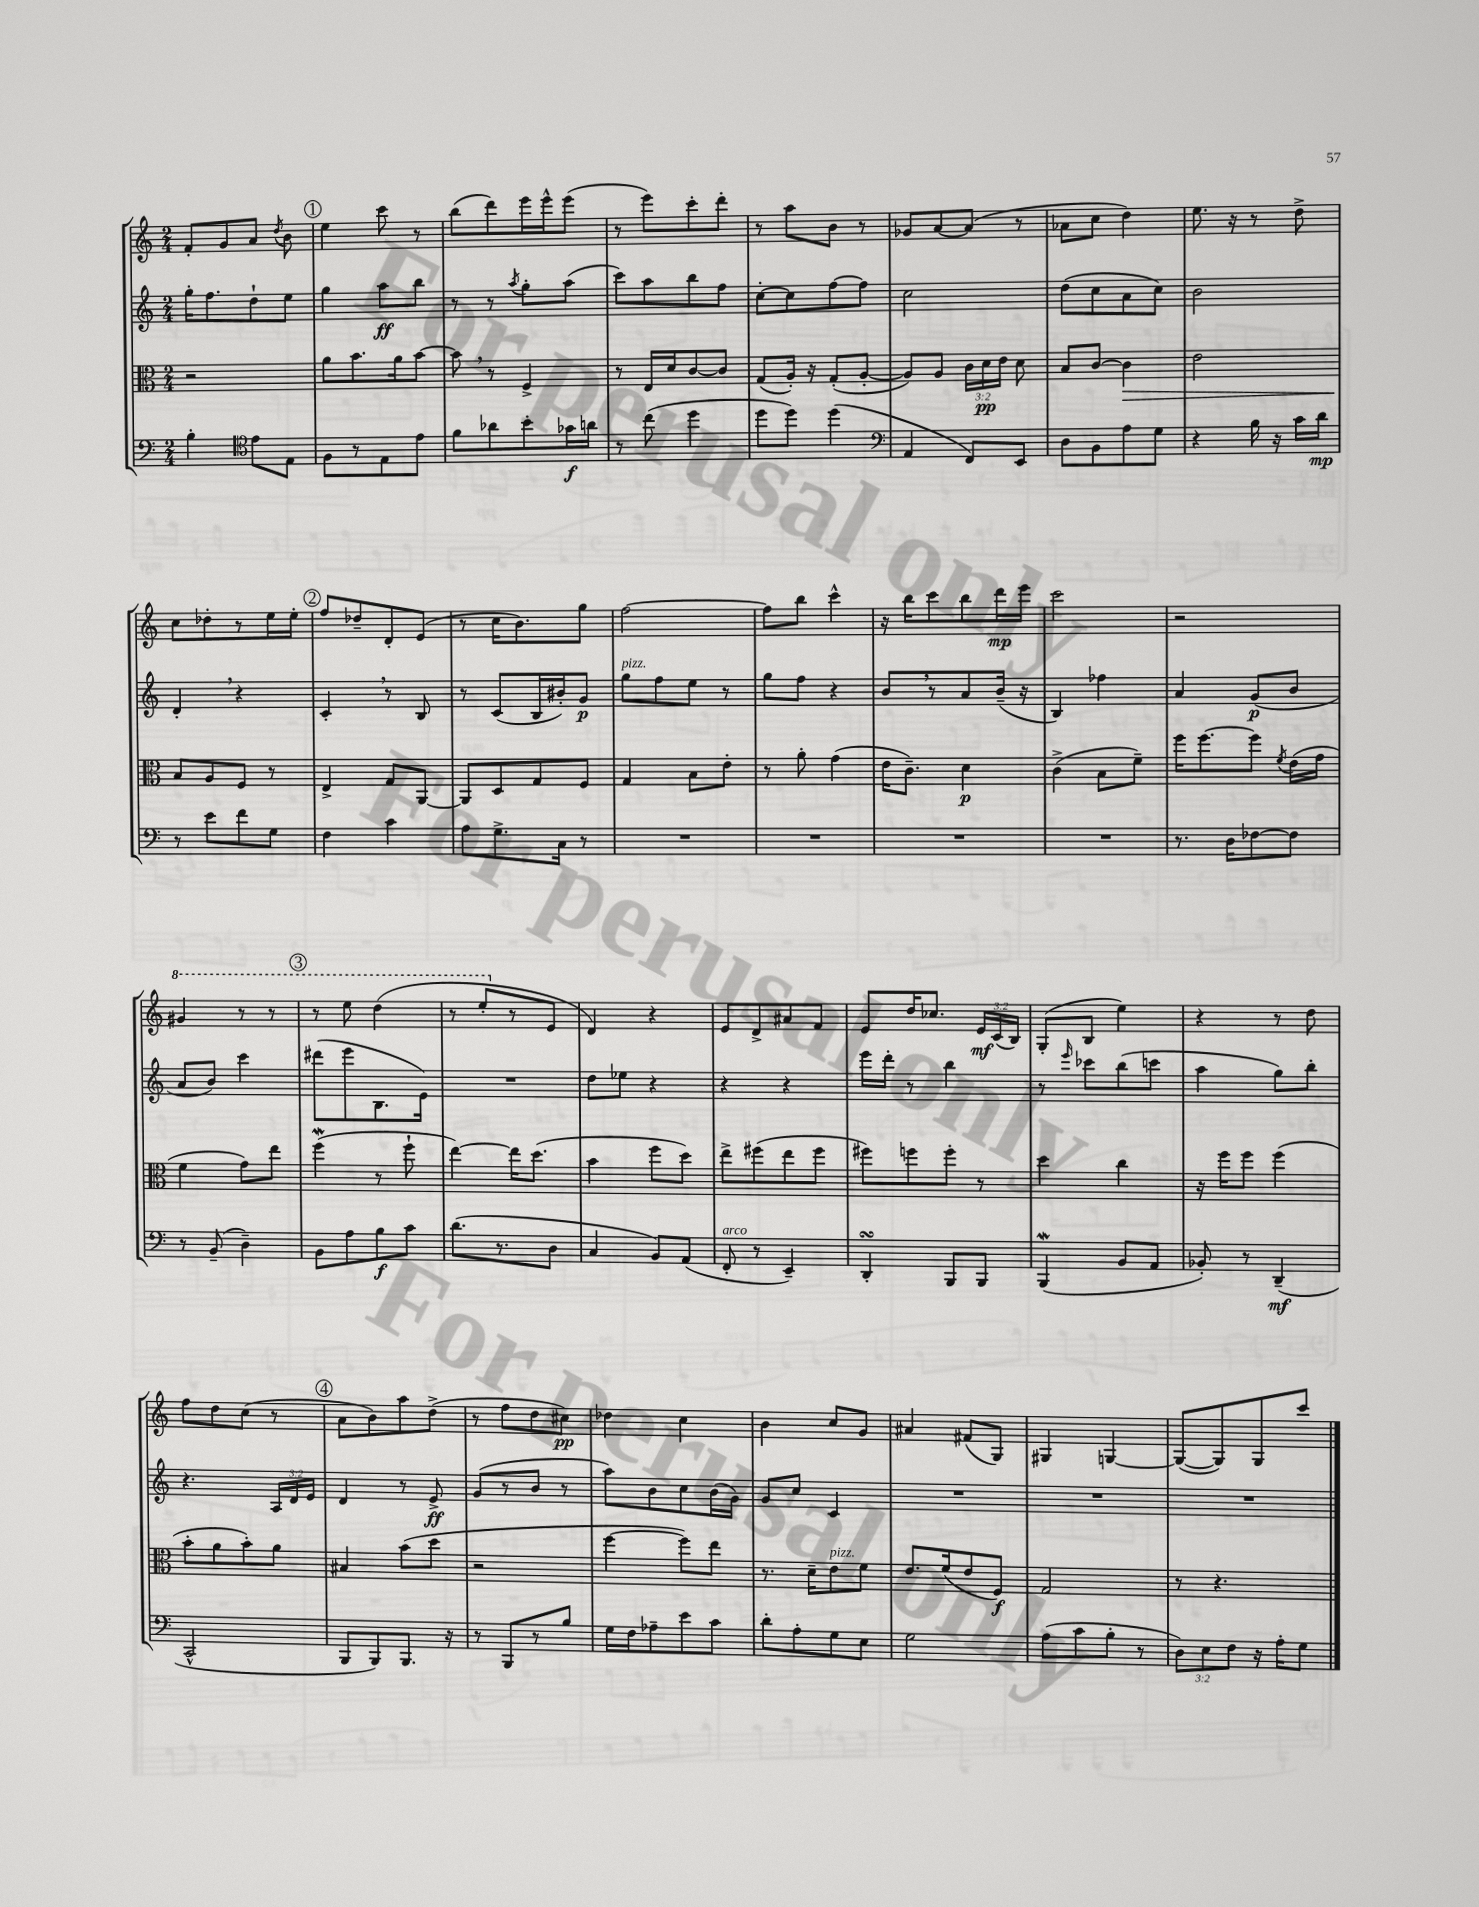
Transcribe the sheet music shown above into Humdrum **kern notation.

**kern	**dynam	**kern	**dynam	**kern	**dynam	**kern	**dynam
*part4	*part4	*part3	*part3	*part2	*part2	*part1	*part1
*staff4	*staff4	*staff3	*staff3	*staff2	*staff2	*staff1	*staff1
*clefF4	*	*clefC3	*	*clefG2	*	*clefG2	*
*k[]	*	*k[]	*	*k[]	*	*k[]	*
*M2/4	*	*M2/4	*	*M2/4	*	*M2/4	*
=34	=34	=34	=34	=34	=34	=34	=34
4B'\	.	2r	.	16gg'\KL	.	8f'/L	.
.	.	.	.	8.ff\	.	.	.
.	.	.	.	.	.	8g/	.
*clefC4	*	*	*	*	*	*	*
8e\L	.	.	.	8dd`\	.	8a/J	.
.	.	.	.	.	.	8qdd/	.
8E\J	.	.	.	8ee\J	.	8b\	.
!!LO:REH:place=s1:t=1
=35	=35	=35	=35	=35	=35	=35	=35
8F\L	.	8a\L	.	4gg\	.	4ee\	.
8r	.	8.b\	.	.	.	.	.
8E\	.	.	.	8aa\L	ff	8ccc\	.
.	.	16a\k	.	.	.	.	.
8e\J	.	[8b\J	.	8bb\J	.	8r	.
=36	=36	=36	=36	=36	=36	=36	=36
8f\L	.	8b,\]	.	8r	.	(8bb\L	.
8a-X\	.	8r	.	8r	.	8ddd\)	.
.	.	.	.	8qaa/	.	.	.
8b'\	.	4F^/	.	8gg'\L	.	16eee\L	.
.	.	.	.	.	.	16eee^^\J	.
16g-X\L	f	.	.	(8aa\J	.	(8eee\J	.
16an\JJ	.	.	.	.	.	.	.
=37	=37	=37	=37	=37	=37	=37	=37
8r	.	8r	.	8ccc\L)	.	8r	.
(8cc\	.	16E/LL	.	8aa\	.	8eee\L)	.
.	.	16d/J	.	.	.	.	.
4dd\	.	[8c/	.	8bb\	.	8ccc'\	.
.	.	8c/J]	.	8ff\J	.	8ddd'\J	.
=38	=38	=38	=38	=38	=38	=38	=38
8dd\L	.	(8G/L	.	[8cc'\L	.	8r	.
8dd\J)	.	16A'/Jk)	.	8cc\]	.	8aa\L	.
.	.	16r	.	.	.	.	.
(4dd\	.	(8G'/L	.	[8ff\	.	8b\J	.
.	.	[8A'/J	.	8ff\J]	.	8r	.
=39	=39	=39	=39	=39	=39	=39	=39
*clefF4	*	*	*	*	*	*	*
4AA/	.	8A/L])	.	2cc\	.	8g-X/L	.
.	.	8A/J	.	.	.	[8a/	.
8FF/L)	.	24c\LL	.	.	.	(8a/J]	.
.	.	24d\	pp	.	.	.	.
.	.	24e\JJ	.	.	.	.	.
8EE/J	.	8d\	.	.	.	8r	.
=40	=40	=40	=40	=40	=40	=40	=40
8D\L	.	8B/L	.	(8dd\L	.	8a-X\L	.
8BB\	.	[8c/J	.	8cc\	.	8cc\J	.
!	!	!	!LO:HP:b	!	!	!	!
8A\	.	4c\]	>	8a\	.	4dd\)	.
8G\J	.	.	.	8cc\J)	.	.	.
=41	=41	=41	=41	=41	=41	=41	=41
4r	.	2e\	.	2b\	.	8.ee\	.
.	.	.	.	.	.	16r	.
16B\	.	.	.	.	.	8r	.
16r	.	.	.	.	.	.	.
16c\LL	.	.	.	.	.	8dd^\	.
16d\JJ	mp	.	.	.	.	.	.
!!LO:LB:g=z
=42	=42	=42	=42	=42	=42	=42	=42
8r	.	8B/L	.	4d',/	.	8cc\L	.
8e\L	.	8A/	]	.	.	8dd-X'\	.
8f\	.	8F/J	.	4r	.	8r	.
8G\J	.	8r	.	.	.	16ee\L	.
.	.	.	.	.	.	16ee'\JJ	.
!!LO:REH:place=s1:t=2
=43	=43	=43	=43	=43	=43	=43	=43
4F\	.	4E^/	.	4c',/	.	8ff/L	.
.	.	.	.	.	.	8dd-X~/	.
4c\	.	8G/L	.	8r	.	8d'/	.
.	.	[8AA/J	.	8B/	.	(8e/J	.
=44	=44	=44	=44	=44	=44	=44	=44
8A\L	.	8AA/L]	.	8r	.	8r	.
8.G^\	.	8D/	.	(8c/L	.	16cc\KL	.
.	.	.	.	.	.	8.b\)	.
.	.	8G/	.	16B/L	.	.	.
16C\Jk	.	.	.	16b#X'/J)	.	.	.
8r	.	8F/J	.	8g/J	p	8gg\J	.
=45	=45	=45	=45	=45	=45	=45	=45
!	!	!	!	!LO:TX:a:i:t=pizz.	!	!	!
2r	.	4G/	.	8gg\L	.	[2ff\	.
.	.	.	.	8ff\	.	.	.
.	.	8B\L	.	8ee\J	.	.	.
.	.	8e'\J	.	8r	.	.	.
=46	=46	=46	=46	=46	=46	=46	=46
2r	.	8r	.	8gg\L	.	8ff\L]	.
.	.	8a'\	.	8ff\J	.	8bb\J	.
.	.	(4g\	.	4r	.	4ccc^^\	.
=47	=47	=47	=47	=47	=47	=47	=47
2r	.	16e\KL	.	8b,/L	.	16r	.
.	.	8.c~\J)	.	.	.	16bb\KL	.
.	.	.	.	8r	.	8ccc\	.
.	.	4d\	p	8a/	.	8bb\	.
.	.	.	.	(16b~/Jk	.	16ddd\L	mp
.	.	.	.	16r	.	16eee\JJ	.
=48	=48	=48	=48	=48	=48	=48	=48
2r	.	(4c^\	.	4B/)	.	2ccc\	.
.	.	8B\L	.	4ff-X\	.	.	.
.	.	8f~\J)	.	.	.	.	.
=49	=49	=49	=49	=49	=49	=49	=49
8.r	.	16ff\KL	.	4a/	.	2r	.
.	.	[8.ff\	.	.	.	.	.
16D\KL	.	.	.	.	.	.	.
[8F-X\	.	8ff\J]	.	(8g/L	p	.	.
.	.	8qf/	.	.	.	.	.
8F-\J]	.	(16e\LL	.	8b/J	.	.	.
.	.	16g\JJ	.	.	.	.	.
!!LO:LB:g=z
=50	=50	=50	=50	=50	=50	=50	=50
*	*	*	*	*	*	*8va	*
8r	.	4f\	.	8a/L	.	4gg#X/	.
(8BB~/	.	.	.	8b/J)	.	.	.
4D~\)	.	8g\L)	.	4ccc\	.	8r	.
.	.	8ee\J	.	.	.	8r	.
!!LO:REH:place=s1:t=3
=51	=51	=51	=51	=51	=51	=51	=51
8BB\L	.	(4ffw\	.	(8ddd#X\L	.	8r	.
8A\	.	.	.	8eee\	.	8eee\	.
8B\	f	8r	.	8.B\	.	(4ddd\	.
8c\J	.	8ff`\	.	.	.	.	.
.	.	.	.	16e\Jk)	.	.	.
=52	=52	=52	=52	=52	=52	=52	=52
(8.d\L	.	[4ee\)	.	2r	.	8r	.
.	.	.	.	.	.	8eee'/L	.
8.r	.	.	.	.	.	.	.
*	*	*	*	*	*	*X8va	*
.	.	16ee\KL]	.	.	.	8r	.
.	.	(8.dd\J	.	.	.	.	.
8D\J	.	.	.	.	.	8e/J	.
=53	=53	=53	=53	=53	=53	=53	=53
4C/	.	4b\	.	8dd\L	.	4d/)	.
.	.	.	.	8ee-X\J	.	.	.
8BB/L)	.	8ff\L	.	4r	.	4r	.
(8AA/J	.	8dd\J)	.	.	.	.	.
=54	=54	=54	=54	=54	=54	=54	=54
!LO:TX:a:i:t=arco	!	!	!	!	!	!	!
8FF'/	.	8ee^\L	.	4r	.	8e/L	.
8r	.	(8ff#X\	.	.	.	8d^/	.
4EE~/)	.	8ee\	.	4r	.	8a#X/	.
.	.	8ff#\J	.	.	.	8f/J	.
=55	=55	=55	=55	=55	=55	=55	=55
4DDsSSS'/	.	8ff#X\L)	.	16eee\LL	.	8e/L	.
.	.	.	.	16ddd'\JJ	.	.	.
.	.	8ffn\	.	8r	.	16dd/K	.
.	.	.	.	.	.	8.cc-X/J	.
8BBB/L	.	8ff'\J	.	4bb\	.	.	.
8BBB/J	.	8r	.	.	.	24e/LL	mf
.	.	.	.	.	.	(24c/	.
.	.	.	.	.	.	24B/JJ)	.
=56	=56	=56	=56	=56	=56	=56	=56
(4BBBW/	.	4dd\	.	8r	.	(8G'/L	.
.	.	.	.	16qqeee/	.	.	.
.	.	.	.	8ccc-X\L	.	8B/J	.
8BB/L	.	4cc\	.	(8bb\	.	4ee\)	.
8AA/J	.	.	.	8cccn\J	.	.	.
=57	=57	=57	=57	=57	=57	=57	=57
8BB-X'/)	.	16r	.	4aa\	.	4r	.
.	.	16ff\KL	.	.	.	.	.
8r	.	8ff\J	.	.	.	.	.
(4DD~/	mf	(4ff\	.	8gg\L)	.	8r	.
.	.	.	.	8bb'\J	.	8dd\	.
!!LO:LB:g=z
=58	=58	=58	=58	=58	=58	=58	=58
2CC^^/	.	8b'\L	.	4.r	.	8ff\L	.
.	.	8a\	.	.	.	8dd\	.
.	.	8b'\)	.	.	.	(8cc\J	.
.	.	8a\J	.	24A/LL	.	8r	.
.	.	.	.	24d/	.	.	.
.	.	.	.	24e/JJ	.	.	.
!!LO:REH:place=s1:t=4
=59	=59	=59	=59	=59	=59	=59	=59
8BBB/L	.	4B#X/	.	4d/	.	8a\L	.
8BBB/)	.	.	.	.	.	8b\)	.
8.BBB/J	.	(8b\L	.	8r	.	8aa\	.
.	.	8dd\J	.	8e^/	ff	(8dd^\J	.
16r	.	.	.	.	.	.	.
=60	=60	=60	=60	=60	=60	=60	=60
8r	.	2r	.	(8g/L	.	8r	.
8BBB/L	.	.	.	8r	.	8ff\L	.
8r	.	.	.	8b/J	.	8dd\	.
8B/J	.	.	.	8r	.	8cc#X\J)	pp
=61	=61	=61	=61	=61	=61	=61	=61
16G\LL	.	[4ff\	.	8aa\L)	.	4dd-X\	.
16F\J	.	.	.	.	.	.	.
8A-X~\	.	.	.	8b\	.	.	.
8e\	.	8ff\L])	.	8cc\	.	4cc\	.
8c\J	.	8ee\J	.	(16b\L	.	.	.
.	.	.	.	16g\JJ)	.	.	.
=62	=62	=62	=62	=62	=62	=62	=62
8d'\L	.	8.r	.	8g/L	.	4b\	.
8A'\	.	.	.	8cc/J	.	.	.
.	.	16d~\KL	.	.	.	.	.
!	!	!LO:TX:a:i:t=pizz.	!	!	!	!	!
8G\	.	8e\	.	4c/	.	8cc/L	.
8E\J	.	8f\J	.	.	.	8g/J	.
=63	=63	=63	=63	=63	=63	=63	=63
2G\	.	8.e/L	.	2r	.	4a#X/	.
.	.	(16f/k	.	.	.	.	.
.	.	8e/	.	.	.	(8f#X/L	.
.	.	8F/J)	f	.	.	8G/J)	.
=64	=64	=64	=64	=64	=64	=64	=64
(8A\L	.	2G/	.	2r	.	4G#X/	.
8c\	.	.	.	.	.	.	.
8B'\J	.	.	.	.	.	[4Gn/	.
8r	.	.	.	.	.	.	.
=65	=65	=65	=65	=65	=65	=65	=65
12D\L)	.	8r	.	2r	.	(8G/L_	.
12E\	.	.	.	.	.	.	.
.	.	4.r	.	.	.	8G/])	.
12F\J	.	.	.	.	.	.	.
16r	.	.	.	.	.	8G/	.
16A'\KL	.	.	.	.	.	.	.
8G\J	.	.	.	.	.	8ccc/J	.
==	==	==	==	==	==	==	==
*-	*-	*-	*-	*-	*-	*-	*-
